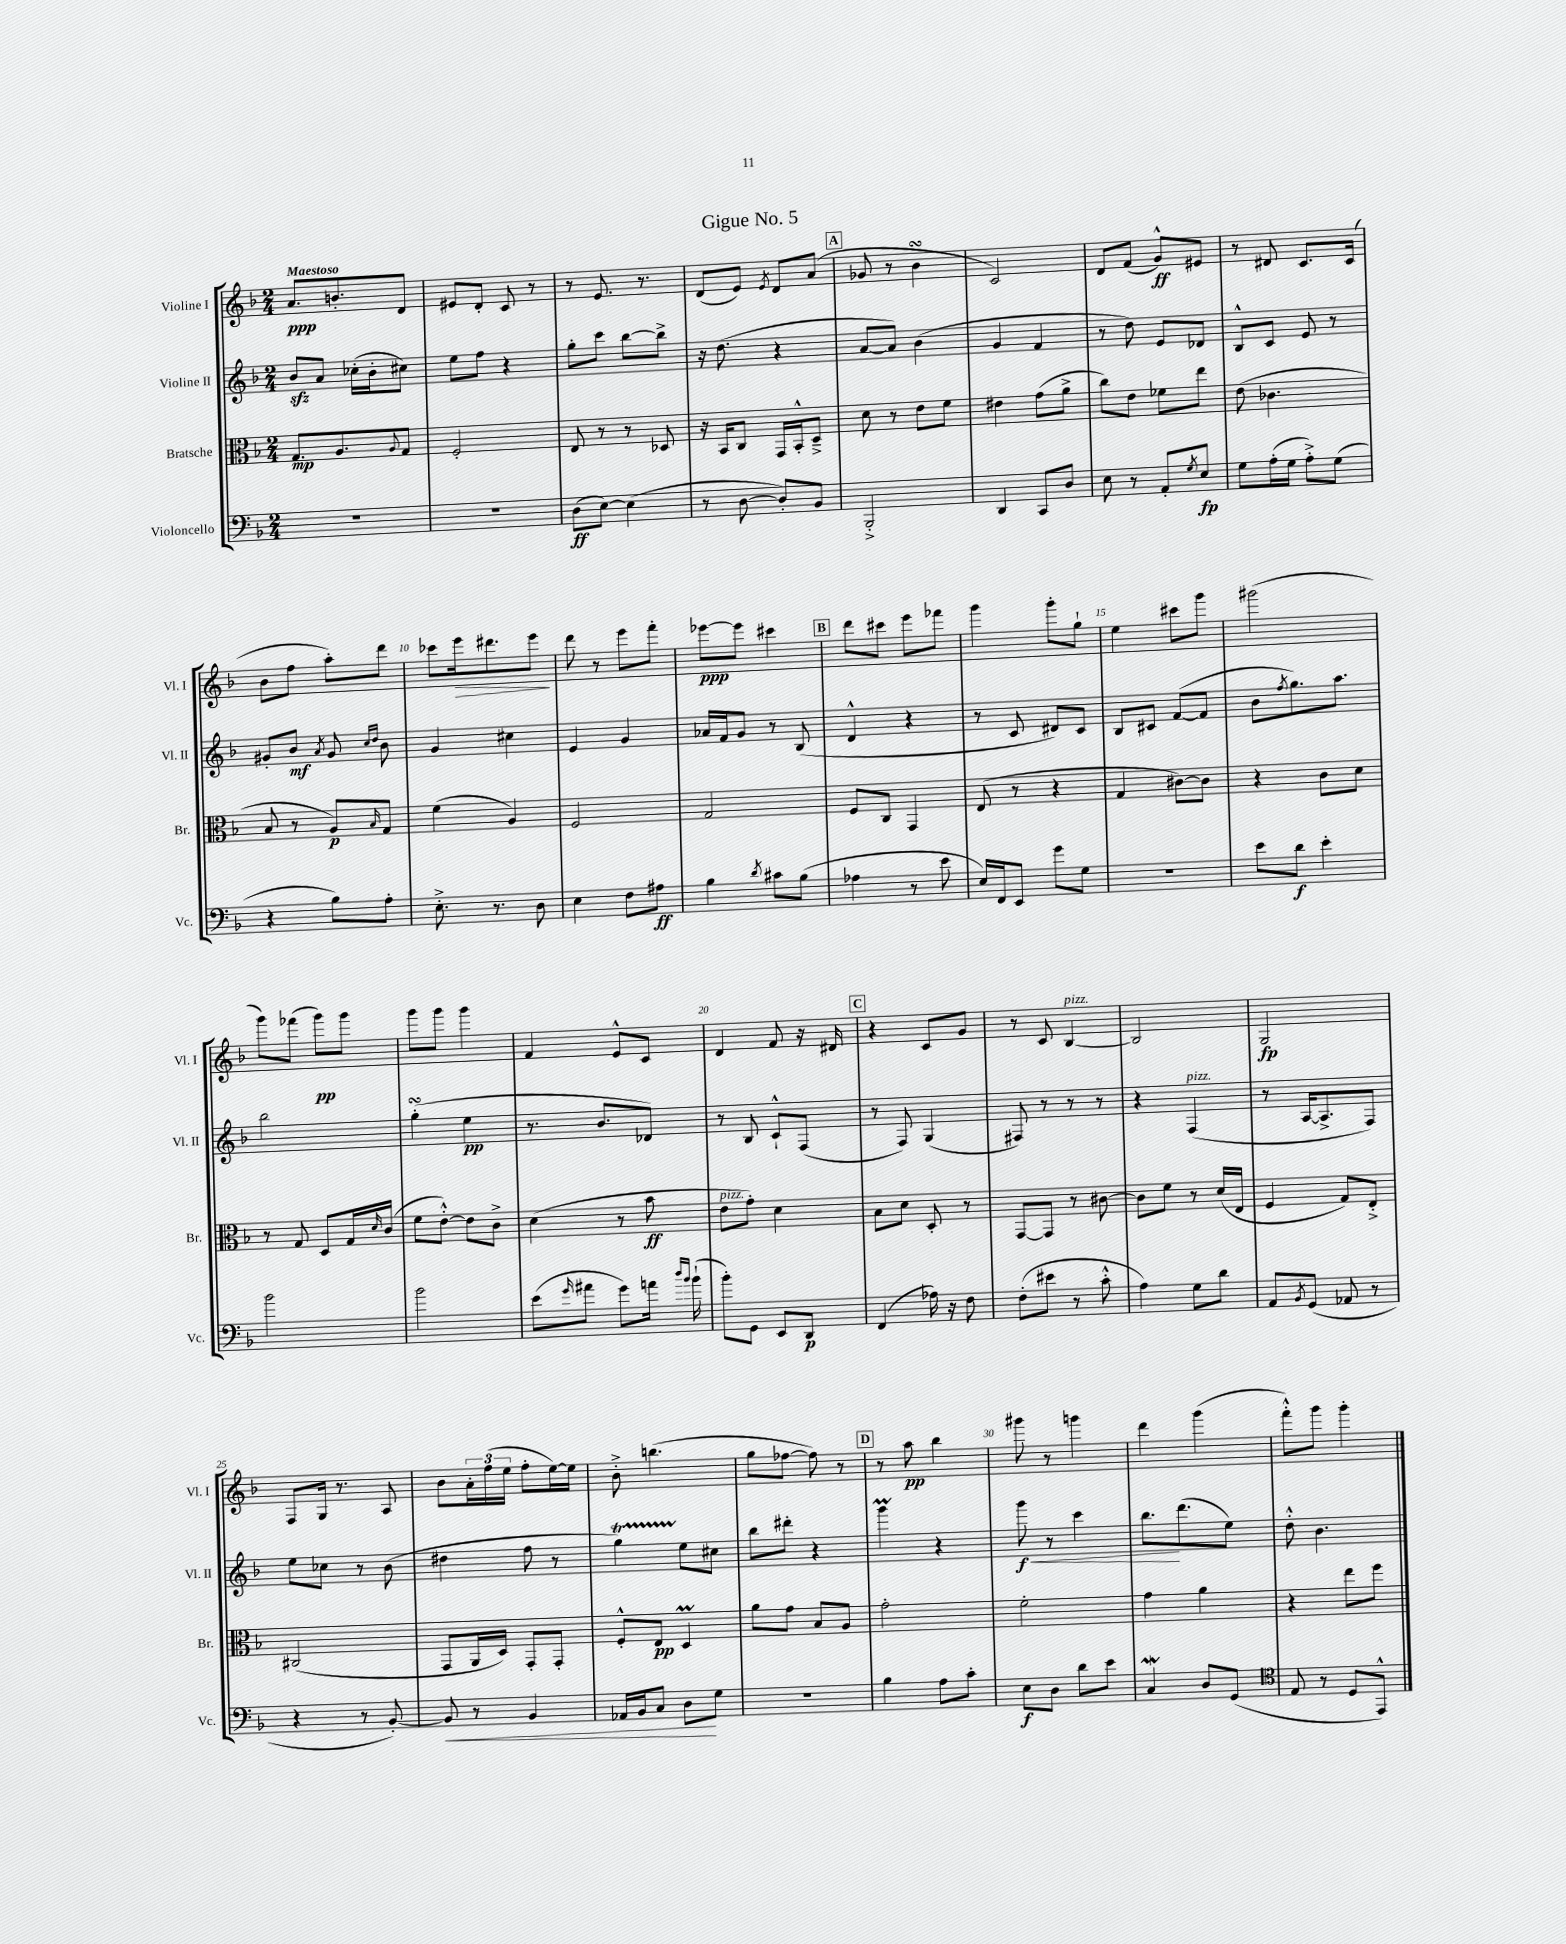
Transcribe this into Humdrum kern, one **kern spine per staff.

**kern	**dynam	**kern	**dynam	**kern	**dynam	**kern	**dynam
*part4	*part4	*part3	*part3	*part2	*part2	*part1	*part1
*staff4	*staff4	*staff3	*staff3	*staff2	*staff2	*staff1	*staff1
*I"Violoncello	*	*I"Bratsche	*	*I"Violine II	*	*I"Violine I	*
*I'Vc.	*	*I'Br.	*	*I'Vl. II	*	*I'Vl. I	*
*clefF4	*	*clefC3	*	*clefG2	*	*clefG2	*
*k[b-]	*	*k[b-]	*	*k[b-]	*	*k[b-]	*
*M2/4	*	*M2/4	*	*M2/4	*	*M2/4	*
=1	=1	=1	=1	=1	=1	=1	=1
!	!	!	!	!	!	!LO:TX:a:B:t=Maestoso	!
2r	.	8.G/L	mp	8b-zz/L	.	8.a/L	ppp
.	.	.	.	8a/J	.	.	.
.	.	8.A/	.	.	.	8.bn'/	.
.	.	.	.	(16cc-X'\LL	.	.	.
.	.	.	.	16b-'\J	.	.	.
.	.	8qqA/	.	.	.	.	.
.	.	8G/J	.	8cc#X\J)	.	8d/J	.
=2	=2	=2	=2	=2	=2	=2	=2
2r	.	2F'/	.	8ee\L	.	8e#X/L	.
.	.	.	.	8ff\J	.	8d'/J	.
.	.	.	.	4r	.	8c/	.
.	.	.	.	.	.	8r	.
=3	=3	=3	=3	=3	=3	=3	=3
(8D\L	ff	8E/	.	8gg'\L	.	8r	.
[8E\J)	.	8r	.	8ccc\J	.	8.e/	.
(4E\]	.	8r	.	[8bb-\L	.	.	.
.	.	.	.	.	.	8.r	.
.	.	8D-X/	.	8bb-^\J]	.	.	.
=4	=4	=4	=4	=4	=4	=4	=4
8r	.	16r	.	16r	.	(8d/L	.
.	.	16BB-/KL	.	(8.dd\	.	.	.
[8D\	.	8C/J	.	.	.	8e/J)	.
.	.	.	.	.	.	8qe/	.
8D'/L])	.	16GG/LL	.	4r	.	8d/L	.
.	.	16BB-'^^/J	.	.	.	.	.
8BB-/J	.	8D~^/J	.	.	.	(8a/J	.
!!LO:REH:place=s1:t=A
=5	=5	=5	=5	=5	=5	=5	=5
2BBB-'^/	.	8d\	.	[8a/L	.	8g-X/	.
.	.	8r	.	8a/J])	.	8r	.
.	.	8e\L	.	(4b-\	.	4b-sSSs\	.
.	.	8f\J	.	.	.	.	.
=6	=6	=6	=6	=6	=6	=6	=6
4DD/	.	4e#X\	.	4g/	.	2c/)	.
8CC/L	.	(8g\L	.	4f/	.	.	.
8D/J	.	8a^\J	.	.	.	.	.
=7	=7	=7	=7	=7	=7	=7	=7
8E\	.	8cc\L)	.	8r	.	8d/L	.
8r	.	8e\J	.	8dd\)	.	(8f/J	.
8AA'/L	.	8f-X\L	.	8e/L	.	8g^^/L)	ff
8qG/	.	.	.	.	.	.	.
8E/J	fp	8ee\J	.	8d-X/J	.	8e#X/J	.
=8	=8	=8	=8	=8	=8	=8	=8
8G\L	.	(8e\	.	8B-^^/L	.	8r	.
(16A'\L	.	4.c-X\	.	8c/J	.	8d#X/	.
16G\JJ	.	.	.	.	.	.	.
8A'^\L)	.	.	.	8e/	.	8.c/L	.
(8G\J	.	.	.	8r	.	.	.
.	.	.	.	.	.	(16c/Jk	.
!!LO:LB:g=z
=9	=9	=9	=9	=9	=9	=9	=9
4r	.	8B-/	.	8g#X'/L	.	8b-\L	.
.	.	8r	.	8b-/J	mf	8ff\J	.
.	.	.	.	8qa/	.	.	.
8B-\L)	.	8A/L)	p	8g#/	.	8aa'\L)	.
.	.	.	.	16qqcc/LL	.	.	.
.	.	16qqB-/	.	16qqdd/JJ	.	.	.
8A'\J	.	8G/J	.	8b-\	.	8ddd\J	.
=10	=10	=10	=10	=10	=10	=10	=10
8.E'^\	.	(4f\	.	4g/	.	8ccc-X\L	.
!	!	!	!	!	!	!	!LO:HP:b
.	.	.	.	.	.	16eee\k	>
8.r	.	.	.	.	.	8.ddd#X\	.
.	.	4A/)	.	4cc#X\	.	.	.
8D\	.	.	.	.	.	8eee\J	.
.	.	.	.	.	.	.	]
=11	=11	=11	=11	=11	=11	=11	=11
4E\	.	2F/	.	4e/	.	8ddd\	.
.	.	.	.	.	.	8r	.
8F\L	.	.	.	4g/	.	8eee\L	.
8A#X\J	ff	.	.	.	.	8fff'\J	.
=12	=12	=12	=12	=12	=12	=12	=12
4B-\	.	2G/	.	16a-X/LL	.	[8eee-X\L	ppp
.	.	.	.	16f/J	.	.	.
.	.	.	.	8g/J	.	8eee-\J]	.
8qd/	.	.	.	.	.	.	.
8c#X\L	.	.	.	8r	.	4ccc#X\	.
(8B-\J	.	.	.	(8B-/	.	.	.
!!LO:REH:place=s1:t=B
=13	=13	=13	=13	=13	=13	=13	=13
4A-X\	.	8F/L	.	4d^^/	.	8ddd\L	.
.	.	8C/J	.	.	.	8ccc#X\J	.
8r	.	4GG/	.	4r	.	8eee\L	.
8e\	.	.	.	.	.	8fff-X\J	.
=14	=14	=14	=14	=14	=14	=14	=14
16E/LL)	.	(8E/	.	8r	.	4ggg\	.
16FF/J	.	.	.	.	.	.	.
8EE/J	.	8r	.	8c/	.	.	.
8g\L	.	4r	.	8d#X/L)	.	8ggg'\L	.
8G\J	.	.	.	8c/J	.	8gg`\J	.
=15	=15	=15	=15	=15	=15	=15	=15
2r	.	4G/	.	8B-/L	.	4ee\	.
.	.	.	.	8c#X/J	.	.	.
.	.	[8c#X\L)	.	([8f/L	.	8ccc#X\L	.
.	.	8c#\J]	.	8f/J]	.	8ggg\J	.
=16	=16	=16	=16	=16	=16	=16	=16
8e\L	.	4r	.	8b-\L	.	(2ggg#X\	.
.	.	.	.	8qff/	.	.	.
8d\J	f	.	.	8.gg\)	.	.	.
4e'\	.	8c\L	.	.	.	.	.
.	.	.	.	8.aa\J	.	.	.
.	.	8d\J	.	.	.	.	.
!!LO:LB:g=z
=17	=17	=17	=17	=17	=17	=17	=17
2b-\	.	8r	.	2bb-\	.	8ggg\L)	.
.	.	8G/	.	.	.	(8fff-X\J	.
.	.	8D/L	.	.	.	8ggg\L)	pp
.	.	16G/L	.	.	.	8ggg\J	.
.	.	16qqd/	.	.	.	.	.
.	.	(16c/JJ	.	.	.	.	.
=18	=18	=18	=18	=18	=18	=18	=18
2b-\	.	8f\L	.	(4ggsSSS'\	.	8ggg\L	.
.	.	[8e'^^\J)	.	.	.	8ggg\J	.
.	.	8e\L]	.	4ee\	pp	4ggg\	.
.	.	8c^\J	.	.	.	.	.
=19	=19	=19	=19	=19	=19	=19	=19
(8e\L	.	(4d\	.	8.r	.	4f/	.
16qqg/	.	.	.	.	.	.	.
8a#X\J	.	.	.	.	.	.	.
.	.	.	.	8.b-/L	.	.	.
8g\L)	.	8r	.	.	.	8e^^/L	.
16an\Jk	.	8b-\	ff	8d-X/J)	.	8c/J	.
16qqdd/LL	.	.	.	.	.	.	.
16qqb-/JJ	.	.	.	.	.	.	.
(16b-`\	.	.	.	.	.	.	.
=20	=20	=20	=20	=20	=20	=20	=20
!	!	!LO:TX:a:i:t=pizz.	!	!	!	!	!
8b-'\L)	.	8e\L	.	8r	.	4d/	.
8GG\J	.	8g'\J)	.	8B-/	.	.	.
8EE/L	.	4d\	.	8c`^^/L	.	8f/	.
8DD/J	p	.	.	(8F/J	.	16r	.
.	.	.	.	.	.	16d#X/	.
!!LO:REH:place=s1:t=C
=21	=21	=21	=21	=21	=21	=21	=21
(4FF/	.	8B-\L	.	8r	.	4r	.
.	.	8d\J	.	8F/)	.	.	.
16A-X\)	.	8D'/	.	(4G/	.	8c/L	.
16r	.	.	.	.	.	.	.
8F\	.	8r	.	.	.	8g/J	.
=22	=22	=22	=22	=22	=22	=22	=22
(8F'\L	.	[8GG/L	.	8F#X/)	.	8r	.
8e#X\J	.	8GG/J]	.	8r	.	8c/	.
!	!	!	!	!	!	!LO:TX:a:i:t=pizz.	!
8r	.	8r	.	8r	.	[4B-/	.
8c'^^\	.	[8c#X\	.	8r	.	.	.
=23	=23	=23	=23	=23	=23	=23	=23
4A\)	.	8c#\L]	.	4r	.	2B-/]	.
.	.	8f\J	.	.	.	.	.
!	!	!	!	!LO:TX:a:i:t=pizz.	!	!	!
8G\L	.	8r	.	(4F/	.	.	.
8d\J	.	(16d/LL	.	.	.	.	.
.	.	16E/JJ	.	.	.	.	.
=24	=24	=24	=24	=24	=24	=24	=24
8AA/L	.	4F/	.	8r	.	2G/	fp
8qBB-/	.	.	.	.	.	.	.
(8GG/J	.	.	.	[16A/KL	.	.	.
.	.	.	.	8.A^/]	.	.	.
8AA-X/	.	8G/L)	.	.	.	.	.
8r	.	8E'^/J	.	8F/J)	.	.	.
!!LO:LB:g=z
=25	=25	=25	=25	=25	=25	=25	=25
4r	.	(2C#X/	.	8ee\L	.	8F/L	.
.	.	.	.	8cc-X\J	.	16G/Jk	.
.	.	.	.	.	.	8.r	.
8r	.	.	.	8r	.	.	.
[8BB-'/)	.	.	.	(8b-\	.	8A/	.
=26	=26	=26	=26	=26	=26	=26	=26
!	!LO:HP:b	!	!	!	!	!	!
8BB-/]	<	8GG/L	.	4dd#X\	.	8b-\L	.
8r	.	16AA/L	.	.	.	24a'\L	.
.	.	.	.	.	.	(24ff\	.
.	.	16D/JJ)	.	.	.	.	.
.	.	.	.	.	.	24ee\JJ	.
4BB-/	.	8GG'/L	.	8ff\	.	8ff'\L	.
.	.	8GG'/J	.	8r	.	[16ee\L)	.
.	.	.	.	.	.	16ee\JJ]	.
=27	=27	=27	=27	=27	=27	=27	=27
16AA-X/LL	.	8F'^^/L	.	4ggT\)	.	8b-'^\	.
16BB-/J	.	.	.	.	.	.	.
8C/J	.	8E/J	pp	.	.	(4.bbn\	.
8D\L	.	4DM/	.	8ee\L	.	.	.
8G\J	[	.	.	8cc#X\J	.	.	.
=28	=28	=28	=28	=28	=28	=28	=28
2r	.	8a\L	.	8bb-\L	.	8gg\L	.
.	.	8g\J	.	8ddd#X'\J	.	[8ff-X\J	.
.	.	8B-/L	.	4r	.	8ff-\])	.
.	.	8A/J	.	.	.	8r	.
!!LO:REH:place=s1:t=D
=29	=29	=29	=29	=29	=29	=29	=29
4B-\	.	2g'\	.	4gggM\	.	8r	.
.	.	.	.	.	.	8aa\	pp
8A\L	.	.	.	4r	.	4bb-\	.
8c'\J	.	.	.	.	.	.	.
=30	=30	=30	=30	=30	=30	=30	=30
!	!	!	!	!	!LO:HP:b	!	!
8E\L	f	2f'\	.	8ggg\	< f	8ggg#X\	.
8D\J	.	.	.	8r	.	8r	.
8d\L	.	.	.	4ccc\	.	4gggn\	.
8e\J	.	.	.	.	.	.	.
=31	=31	=31	=31	=31	=31	=31	=31
4CW/	.	4g\	.	8.bb-\L	.	4ddd\	.
.	.	.	.	(8.ddd\	[	.	.
8D/L	.	4a\	.	.	.	(4ggg\	.
(8GG/J	.	.	.	8ee\J)	.	.	.
=32	=32	=32	=32	=32	=32	=32	=32
*clefC4	*	*	*	*	*	*	*
8E/	.	4r	.	8dd'^^\	.	8fff'^^\L)	.
8r	.	.	.	4.b-\	.	8ggg\J	.
8D/L	.	8ee\L	.	.	.	4ggg'\	.
8EE^^/J)	.	8ff\J	.	.	.	.	.
==	==	==	==	==	==	==	==
*-	*-	*-	*-	*-	*-	*-	*-
